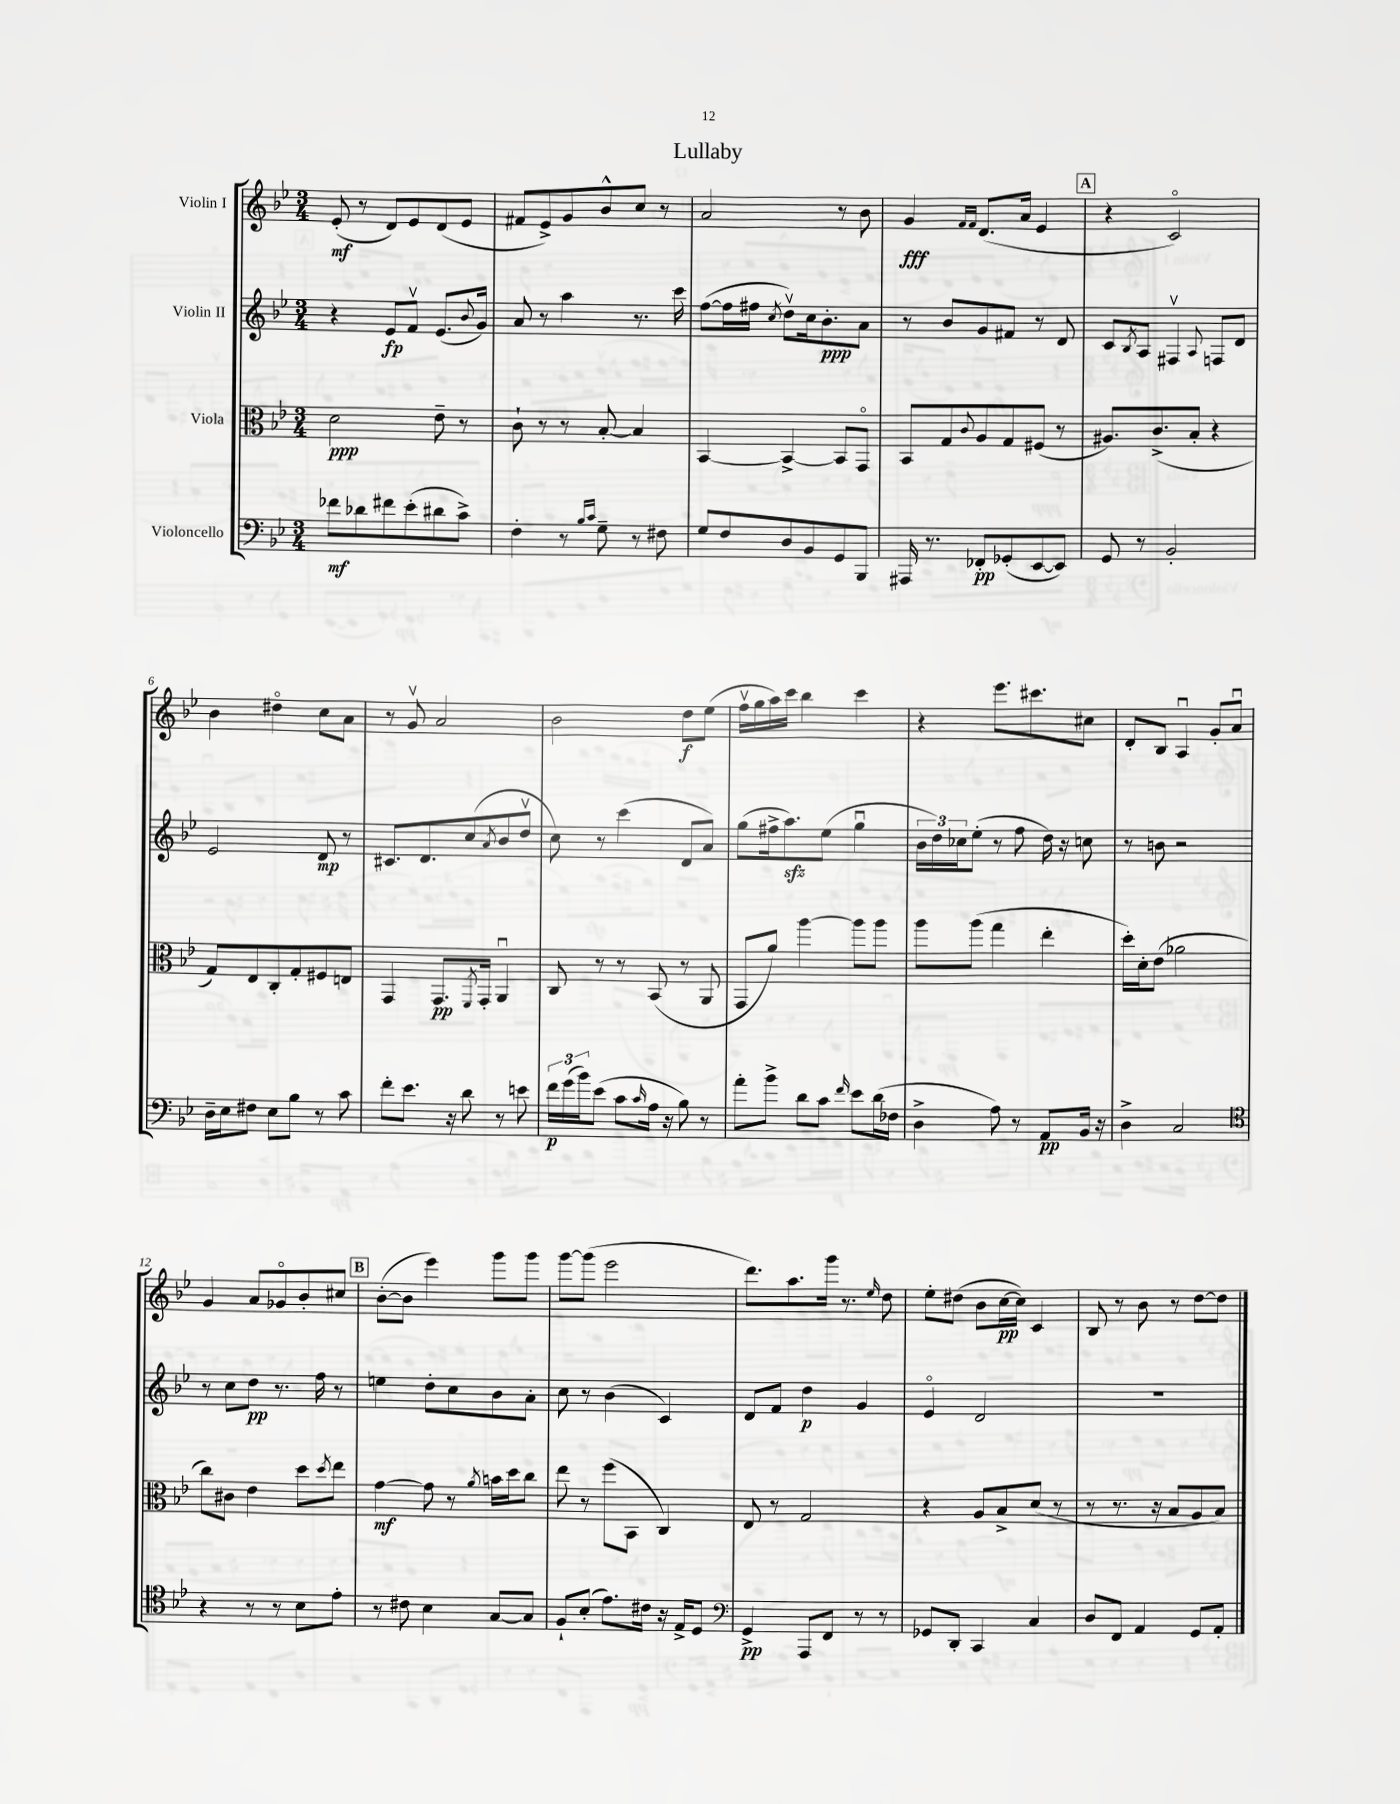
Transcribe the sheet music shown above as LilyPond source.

\header { title = "Lullaby" }
<<
\new StaffGroup <<
\new Staff = "s0" \with { instrumentName = "Violin I" } {
    \clef treble \key bes \major \numericTimeSignature \time 3/4
    ees'8-.\mf( r8 d'8) ees'8 d'8( ees'8 |
    fis'8 ees'8->) g'8 bes'8-^ c''8 r8 |
    a'2 r8 bes'8 |
    g'4\fff \grace { f'16 f'16 } d'8.( a'16 ees'4 |
    \mark \markup { \box "A" } r4 c'2\flageolet) |
    bes'4 dis''4\flageolet c''8 a'8 |
    r8 g'8\upbow a'2 |
    bes'2 d''8\f ees''8( |
    f''16\upbow g''16 a''16) c'''16 bes''4 c'''4 |
    r4 ees'''8. cis'''8. cis''8 |
    d'8-. bes8 a4\downbow g'8-. a'8\downbow |
    g'4 a'8 ges'8\flageolet bes'8-. cis''8 |
    \mark \markup { \box "B" } bes'8~-.( bes'8 ees'''4) g'''8 g'''8 |
    g'''8~ g'''8( ees'''2 |
    d'''8.) a''8. g'''16 r8. \grace { ees''16 } d''8 |
    ees''8-. dis''8( bes'8 c''16~\pp c''16) c'4 |
    bes8 r8 bes'8 r8 d''8~ d''8 \bar "|." |
}
\new Staff = "s1" \with { instrumentName = "Violin II" } {
    \clef treble \key bes \major \numericTimeSignature \time 3/4
    r4 ees'8\fp f'8\upbow ees'8.( \appoggiatura { bes'8 } g'16) |
    a'8 r8 a''4 r8. c'''16 |
    f''8~( f''16 fis''16 \acciaccatura { c''8 } d''8\upbow) c''16 bes'8.-.\ppp a'8 |
    r8 bes'8 g'8 fis'8 r8 d'8 |
    \mark \markup { \box "A" } c'8 \acciaccatura { bes8 } a8 fis4\upbow \appoggiatura { a8 } f8 d'8 |
    ees'2 d'8\mp r8 |
    cis'8. d'8. c''8( \acciaccatura { a'8 } bes'8 d''8\upbow |
    c''8) r8 c'''4( d'8 a'8) |
    g''8( fis''16-> a''8.\sfz) ees''8( g''4\downbow |
    \tuplet 3/2 { bes'16 d''16) ces''16 } ees''8-.( r8 f''8 d''16) r16 c''8 |
    r8 b'8 r2 |
    r8 c''8 d''8\pp r8. f''16 r8 |
    \mark \markup { \box "B" } e''4 d''8-. c''8 bes'8 a'8-. |
    c''8 r8 bes'4( c'4) |
    d'8 f'8 d''4\p g'4 |
    ees'4\flageolet d'2 |
    R2. \bar "|." |
}
\new Staff = "s2" \with { instrumentName = "Viola" } {
    \clef alto \key bes \major \numericTimeSignature \time 3/4
    d'2\ppp ees'8-- r8 |
    c'8-! r8 r8 bes8~-. bes4 |
    bes,4~ bes,4~-> bes,8 g,8\flageolet |
    bes,8 g8 \appoggiatura { c'8 } a8 g8 fis8( r8 |
    \mark \markup { \box "A" } ais8.) c'8.->( bes8-. r4 |
    g8) ees8 c8-. g8-. fis8 e8 |
    g,4 g,8.\pp \acciaccatura { f,8 } g,16-. a,4\downbow |
    c8 r8 r8 bes,8( r8 a,8 |
    g,8 a'8) a''4~ a''8 a''8 |
    a''8 a''8( g''4 ees''4-. |
    d''16-.) d'16-. ees'8( aes'2 |
    c''8) cis'8 ees'4 d''8 \acciaccatura { d''8 } ees''8 |
    \mark \markup { \box "B" } g'4~\mf g'8 r8 \acciaccatura { a'8 } b'16 d''16 c''8 |
    ees''8 r8 f''8( bes,8 c4) |
    ees8 r8 g2 |
    r4 a8 bes8-> d'8( r8 |
    r8 r8. r16 bes8 a8 bes8) \bar "|." |
}
\new Staff = "s3" \with { instrumentName = "Violoncello" } {
    \clef bass \key bes \major \numericTimeSignature \time 3/4
    fes'8\mf des'8 fis'8 ees'8-.( dis'8 c'8->) |
    f4-. r8 \grace { bes16 c'16 } g8-- r8 fis8 |
    g8 f8 d8 bes,8 g,8 bes,,8 |
    ais,,16 r8. fes,8-.\pp ges,8-.( ees,8~ ees,8) |
    \mark \markup { \box "A" } g,8 r8 bes,2-. |
    d16-- ees16 fis8 ees8 bes8 r8 c'8 |
    f'8-. ees'8. r16 d'8 r8 e'8 |
    \tuplet 3/2 { f'16\p g'16( bes'16) } ees'8( c'8 \grace { c'16 } a16 r16 bes8) r8 |
    a'8-. bes'8-> d'8 c'8 \grace { f'16 } ees'8 d'16( fes16 |
    d4-> a8) r8 a,8\pp bes,16 r16 |
    d4-> c2 |
    \clef tenor r4 r8 r8 bes8 ees'8-. |
    \mark \markup { \box "B" } r8 cis'8 bes4 g8~ g8 |
    f8-! bes8-.( ees'8.) cis'16 r16 ees16-> d8 |
    \clef bass g,4->\pp a,,8 f,8 r8 r8 |
    ges,8 d,8-. c,4 c4 |
    d8 f,8 a,4 g,8 a,8-. \bar "|." |
}
>>
>>
